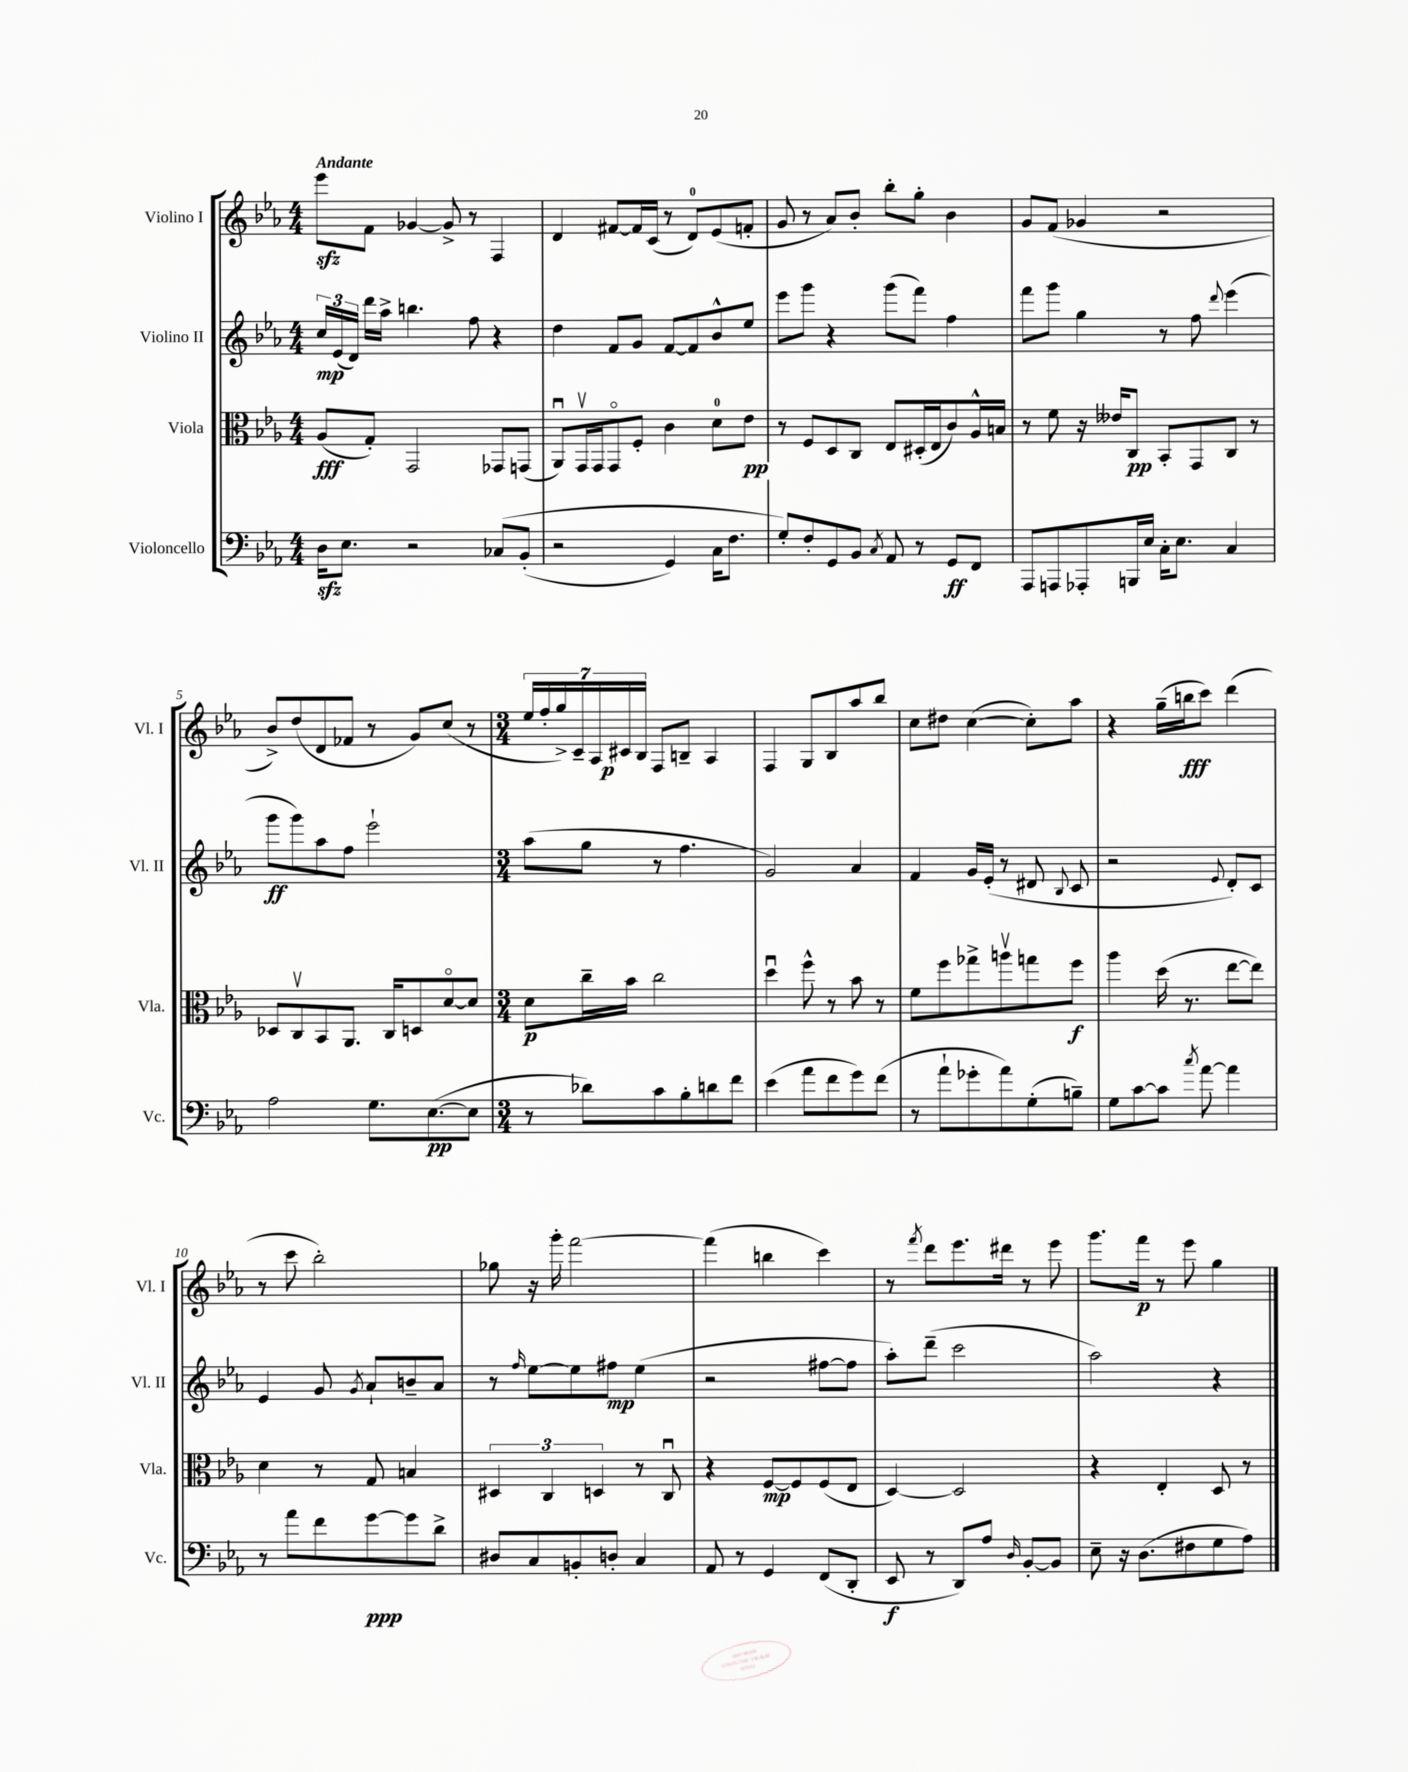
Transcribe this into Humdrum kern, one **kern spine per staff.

**kern	**dynam	**kern	**dynam	**kern	**dynam	**kern	**dynam
*part4	*part4	*part3	*part3	*part2	*part2	*part1	*part1
*staff4	*staff4	*staff3	*staff3	*staff2	*staff2	*staff1	*staff1
*I"Violoncello	*	*I"Viola	*	*I"Violino II	*	*I"Violino I	*
*I'Vc.	*	*I'Vla.	*	*I'Vl. II	*	*I'Vl. I	*
*clefF4	*	*clefC3	*	*clefG2	*	*clefG2	*
*k[b-e-a-]	*	*k[b-e-a-]	*	*k[b-e-a-]	*	*k[b-e-a-]	*
*M4/4	*	*M4/4	*	*M4/4	*	*M4/4	*
=1	=1	=1	=1	=1	=1	=1	=1
!	!	!	!	!	!	!LO:TX:a:B:t=Andante	!
16Dzz\KL	.	(8A-/L	fff	24cc/LL	mp	8eee-zz\L	.
.	.	.	.	(24e-/	.	.	.
8.E-\J	.	.	.	.	.	.	.
.	.	.	.	24d/JJ)	.	.	.
.	.	8G'/J)	.	16ddd\LL	.	8f\J	.
.	.	.	.	16aa-^\JJ	.	.	.
2r	.	2GG/	.	4.bbn\	.	[4g-X/	.
.	.	.	.	.	.	8g-^/]	.
.	.	.	.	8ff\	.	8r	.
(8C-X/L	.	8GG-X/L	.	4r	.	4F/	.
(8BB-'/J	.	(8GGn/J	.	.	.	.	.
=2	=2	=2	=2	=2	=2	=2	=2
2r	.	8AA-u/L)	.	4dd\	.	4d/	.
.	.	16GGv/L	.	.	.	.	.
.	.	16GG/J	.	.	.	.	.
.	.	8GG/	.	8f/L	.	[8f#X/L	.
.	.	8F'/J	.	8g/J	.	16f#/L]	.
.	.	.	.	.	.	(16c/JJ	.
4GG/)	.	4c\	.	[8f/L	.	8r	.
.	.	.	.	8f/]	.	8d/L)	.
16C\KL	.	8d\L	.	8b-^^/	.	(8e-/	.
8.F\J	.	.	.	.	.	.	.
.	.	8e-\J	pp	8ee-/J	.	8fn'/J	.
=3	=3	=3	=3	=3	=3	=3	=3
8G'/L)	.	8r	.	8eee-\L	.	8g/	.
8F'/	.	8F/L	.	8ggg\J	.	8r	.
8GG/	.	8D/	.	4r	.	8a-/L)	.
8BB-/J	.	8C/J	.	.	.	8b-'/J	.
8qC/	.	.	.	.	.	.	.
8AA-/	.	8E-/L	.	(8ggg\L	.	8bb-'\L	.
8r	.	(16D#X'/L	.	8fff\J)	.	8gg'\J	.
.	.	16E-/J	.	.	.	.	.
8GG/L	ff	8c/)	.	4ff\	.	4b-\	.
8FF/J	.	16A-^^/L	.	.	.	.	.
.	.	16Bn/JJ	.	.	.	.	.
=4	=4	=4	=4	=4	=4	=4	=4
8AAA-/L	.	8r	.	8fff\L	.	8g/L	.
8AAAn/	.	8f\	.	8ggg\J	.	(8f/J	.
8AAA-X'/	.	16r	.	4gg\	.	4g-X/	.
.	.	16e--X/KL	.	.	.	.	.
16BBBn/L	.	8C/J	pp	.	.	.	.
16E-/JJ	.	.	.	.	.	.	.
16C'\KL	.	8BB-'/L	.	8r	.	2r	.
8.E-\J	.	.	.	.	.	.	.
.	.	8GG/	.	8ff\	.	.	.
.	.	.	.	8qqddd/	.	.	.
4C/	.	8C/J	.	(4eee-\	.	.	.
.	.	8r	.	.	.	.	.
!!LO:LB:g=z
=5	=5	=5	=5	=5	=5	=5	=5
2A-\	.	8D-X/L	.	8ggg\L	ff	8b-^/L)	.
.	.	8Cv/	.	8ggg\)	.	(8dd/	.
.	.	8BB-/	.	8aa-\	.	8d/	.
.	.	8.AA-/J	.	8ff\J	.	8f-X/J	.
8.G\L	.	.	.	2eee-`\	.	8r	.
.	.	16C/KL	.	.	.	.	.
.	.	8Dn/	.	.	.	8g/L)	.
([8.E-\	pp	.	.	.	.	.	.
.	.	[8d/	.	.	.	(8cc/J	.
8E-\J]	.	8d/J]	.	.	.	8r	.
=6	=6	=6	=6	=6	=6	=6	=6
*M3/4	*	*M3/4	*	*M3/4	*	*M3/4	*
8r	.	8d\L	p	(8aa-\L	.	28ee-/LL	.
.	.	.	.	.	.	28ff'/	.
.	.	.	.	.	.	28gg^/)	.
.	.	.	.	.	.	28c~/	.
8d-X\L)	.	16cc~\L	.	8gg\J	.	.	.
.	.	.	.	.	.	28A-/	.
.	.	.	.	.	.	28c#X/	p
.	.	16b-\JJ	.	.	.	.	.
.	.	.	.	.	.	28B-/JJ	.
8c\	.	2cc\	.	8r	.	8F/L	.
8B-'\	.	.	.	4.ff\	.	8Bn~/J	.
8dn\	.	.	.	.	.	4A-/	.
8f\J	.	.	.	.	.	.	.
=7	=7	=7	=7	=7	=7	=7	=7
(4e-\	.	4ddu\	.	2g/)	.	4F/	.
8a-\L	.	8ff^^\	.	.	.	8G/L	.
8f\	.	8r	.	.	.	8B-/	.
8g\)	.	8b-\	.	4a-/	.	8aa-/	.
(8f\J	.	8r	.	.	.	8bb-/J	.
=8	=8	=8	=8	=8	=8	=8	=8
8r	.	8f\L	.	4f/	.	8cc\L	.
8a-`\L	.	8ff\	.	.	.	8dd#X\J	.
8g-X'\	.	8gg-X^\	.	16g/LL	.	([4cc\	.
.	.	.	.	(16e-'/JJ	.	.	.
8a-\)	.	8aanv\	.	8r	.	.	.
(8G'\	.	8ggn\	.	8d#X/	.	8cc'\L])	.
.	.	.	.	8qqB-/	.	.	.
8Bn~\J)	.	8ff\J	f	8c/	.	8aa-\J	.
=9	=9	=9	=9	=9	=9	=9	=9
8G\L	.	4aa-\	.	2r	.	4r	.
[8c\	.	.	.	.	.	.	.
8c\J]	.	(16dd\	.	.	.	(16gg~\LL	.
.	.	8.r	.	.	.	16bbn\J	fff
8qcc/	.	.	.	.	.	.	.
[8a-\	.	.	.	.	.	8ccc\J)	.
.	.	.	.	8qqe-/	.	.	.
4a-\]	.	[8ee-\L	.	8d'/L)	.	(4ddd\	.
.	.	8ee-\J])	.	8c/J	.	.	.
!!LO:LB:g=z
=10	=10	=10	=10	=10	=10	=10	=10
8r	.	4d\	.	4e-/	.	8r	.
8a-\L	.	.	.	.	.	8ccc\	.
8f\	.	8r	.	8g/	.	2bb-'\)	.
.	.	.	.	8qg/	.	.	.
[8g\	ppp	8G/	.	8a-`/L	.	.	.
8g\]	.	4Bn/	.	8bn~/	.	.	.
8d^\J	.	.	.	8a-/J	.	.	.
=11	=11	=11	=11	=11	=11	=11	=11
8D#X/L	.	6D#X/	.	8r	.	8gg-X\	.
.	.	.	.	16qqff/	.	.	.
8C/	.	.	.	[8ee-\L	.	16r	.
.	.	6C/	.	.	.	.	.
.	.	.	.	.	.	16ggg'\	.
8BBn'/	.	.	.	8ee-\]	.	[2fff\	.
.	.	6Dn/	.	.	.	.	.
8Dn'/J	.	.	.	8ff#X\J	mp	.	.
4C/	.	8r	.	(4ee-\	.	.	.
.	.	8Cu/	.	.	.	.	.
=12	=12	=12	=12	=12	=12	=12	=12
8AA-/	.	4r	.	2r	.	(4fff\]	.
8r	.	.	.	.	.	.	.
4GG/	.	[8F/L	mp	.	.	4bbn\	.
.	.	8F/]	.	.	.	.	.
(8FF/L	.	(8F/	.	[8ff#X\L	.	4ccc\)	.
8DD'/J	.	8E-/J	.	8ff#\J]	.	.	.
=13	=13	=13	=13	=13	=13	=13	=13
8EE-/	f	[4D/)	.	8aa-'\L)	.	8r	.
.	.	.	.	.	.	8qfff/	.
8r	.	.	.	(8ddd~\J	.	8ddd\L	.
8DD/L)	.	2D/]	.	2ccc\	.	8.eee-\	.
8A-/J	.	.	.	.	.	.	.
.	.	.	.	.	.	16ddd#X\Jk	.
16qqD/	.	.	.	.	.	.	.
[8BB-'/L	.	.	.	.	.	8r	.
8BB-/J]	.	.	.	.	.	8eee-\	.
=14	=14	=14	=14	=14	=14	=14	=14
8E-~\	.	4r	.	2aa-\)	.	8.ggg\L	.
16r	.	.	.	.	.	.	.
(8.D\L	.	.	.	.	.	16fff\Jk	p
.	.	4E-'/	.	.	.	8r	.
8F#X\	.	.	.	.	.	8eee-\	.
8G\	.	8D/	.	4r	.	4gg\	.
8A-\J)	.	8r	.	.	.	.	.
==	==	==	==	==	==	==	==
*-	*-	*-	*-	*-	*-	*-	*-
